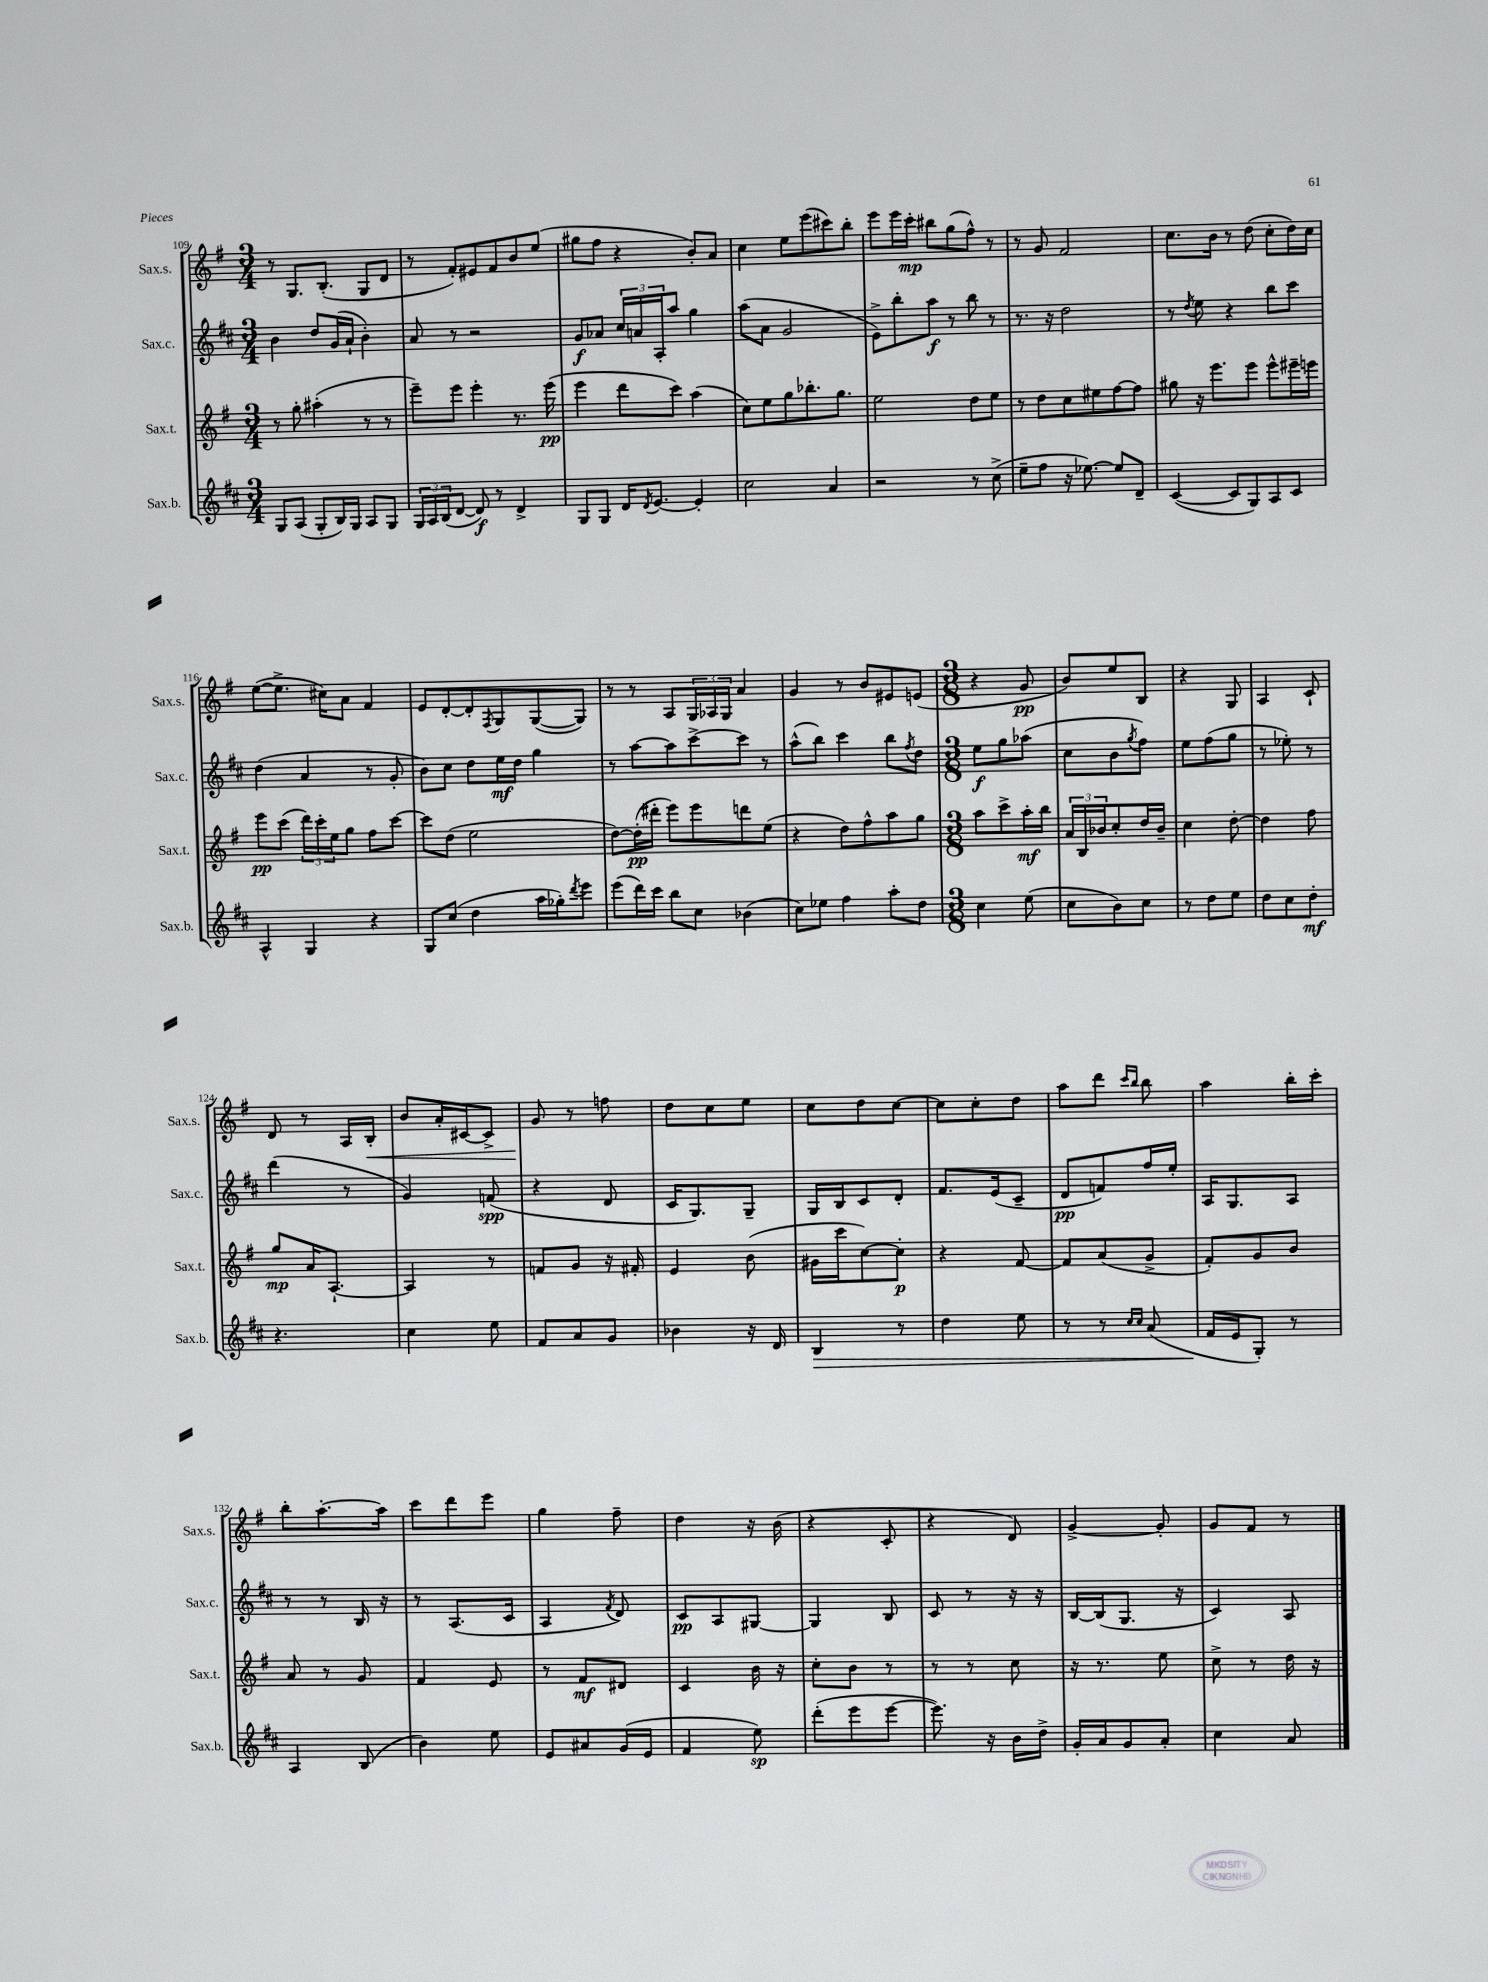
<<
\new StaffGroup <<
\new Staff = "s0" \with { instrumentName = "Sax.s." shortInstrumentName = "Sax.s." } {
    \clef treble \key g \major \numericTimeSignature \time 3/4
    r8 g8. b8.-.( g8 d'8 |
    r8 fis'8-.) eis'8 fis'8 b'8 e''8( |
    gis''8 fis''8 r4 b'8-.) a'8 |
    c''4 e''8 e'''8( cis'''8) b''8-. |
    e'''8 e'''16 c'''16-.\mp bis''8 g''8( fis''8-^) r8 |
    r8 g'8 fis'2 |
    c''8. b'16 r8 d''8( c''8-. d''16) c''16 |
    e''8~( e''8.-> cis''16) a'8 fis'4 |
    e'8 d'8~-. d'8-. \acciaccatura { fis8 } g8 g8~( g8) |
    r8 r8 a8 \tuplet 3/2 { g16 aes16 g16 } a'4 |
    g'4 r8 b'8 eis'8 e'8( |
    \numericTimeSignature \time 3/8 r4 g'8\pp |
    b'8) e''8 b8 |
    r4 g8 |
    a4 c'8-! |
    d'8 r8 a16 b16-.\< |
    b'8 a'16-. cis'16~ cis'8-> |
    g'8\! r8 f''8 |
    d''8 c''8 e''8 |
    c''8 d''8 c''8~ |
    c''8 c''8-. d''8 |
    a''8 d'''8 \grace { c'''16 b''16 } b''8 |
    a''4 b''16-. c'''16-. |
    b''8-. a''8.~-. a''16 |
    c'''8 d'''8 e'''8 |
    g''4 fis''8-- |
    d''4 r16 b'16( |
    r4 c'8-. |
    r4 d'8) |
    g'4~-> g'8-. |
    g'8 fis'8 r8 \bar "|." |
}
\new Staff = "s1" \with { instrumentName = "Sax.c." shortInstrumentName = "Sax.c." } {
    \clef treble \key d \major \numericTimeSignature \time 3/4
    b'4 d''8 g'16( a'16-! b'4-.) |
    a'8 r8 r2 |
    g'8\f aes'8 \tuplet 3/2 { cis''16 a'16 a16-. } a''8 g''4 |
    a''8( a'8 g'2 |
    e'8->) b''8-. a''8\f r8 b''8 r8 |
    r8. r16 d''2 |
    r8 \acciaccatura { d''8 } e''8 r4 b''8 cis'''8 |
    d''4( a'4 r8 g'8-. |
    b'8) cis''8 d''8 e''16\mf d''16 g''4 |
    r8 a''8~ a''8 cis'''8~-> cis'''8 r8 |
    a''8-^( b''8) cis'''4 b''8 \acciaccatura { fis''8 } d''8 |
    \numericTimeSignature \time 3/8 e''8\f g''8 aes''8( |
    cis''8 b'8 \acciaccatura { g''8 } fis''8) |
    e''8 fis''8( g''8 |
    r8 ees''8-.) r8 |
    d'''4( r8 |
    g'4) f'8\spp( |
    r4 d'8 |
    cis'16 g8.) g8-- |
    g16 b16 cis'8 d'8-. |
    fis'8. e'16( cis'8-- |
    d'8\pp f'8) fis''16 e''16-. |
    a16 g8. a8 |
    r8 r8 b16 r16 |
    r8 a8.( cis'16 |
    a4 \acciaccatura { fis'8 } d'8) |
    cis'8\pp a8 gis8~ |
    gis4 b8 |
    cis'8 r8 r16 r16 |
    b16~ b16( g8. r16 |
    cis'4) a8 \bar "|." |
}
\new Staff = "s2" \with { instrumentName = "Sax.t." shortInstrumentName = "Sax.t." } {
    \clef treble \key g \major \numericTimeSignature \time 3/4
    r8 g''8-. ais''4-.( r8 r8 |
    e'''8--) e'''8 e'''4-. r8. e'''16\pp( |
    e'''4 d'''8 c'''8) a''4( |
    c''8) e''8 g''8 bes''8.-. g''8. |
    e''2 d''8 e''8 |
    r8 d''8 c''8 eis''8 fis''8~ fis''8 |
    gis''8 r16 e'''8. e'''8 e'''8-^ eis'''16-- e'''16 |
    e'''8\pp c'''8( \tuplet 3/2 { d'''16) c'''16-. e''16 } g''8 fis''8 c'''8~ |
    c'''8 d''8( e''2 |
    d''8~) d''16-.\pp( dis'''16-. e'''8) e'''8 d'''8 e''8( |
    r4 d''8) fis''8-^ a''8 g''8 |
    \numericTimeSignature \time 3/8 a''8 c'''8-> a''16-.\mf b''16 |
    \tuplet 3/2 { a'16 b16 bes'16 } c''8-. d''16 bes'16-- |
    c''4 d''8~-. |
    d''4 fis''8 |
    g''8\mp a'16 a8.~-! |
    a4 r8 |
    f'8 g'8 r16 fis'16-. |
    e'4 b'8( |
    gis'16 c'''16 c''8~) c''8-.\p |
    r4 fis'8~ |
    fis'8 a'8( g'8-> |
    fis'8-.) g'8 b'8 |
    a'8 r8 g'8 |
    fis'4 e'8 |
    r8 fis'8\mf dis'8 |
    c'4 b'16 r16 |
    c''8-. b'8 r8 |
    r8 r8 c''8 |
    r16 r8. e''8 |
    c''8-> r8 d''16 r16 \bar "|." |
}
\new Staff = "s3" \with { instrumentName = "Sax.b." shortInstrumentName = "Sax.b." } {
    \clef treble \key d \major \numericTimeSignature \time 3/4
    g8 a8( g8-. b16) g16 a8 g8 |
    \tuplet 3/2 { g16 a16 b16( } d'8~ d'8\f) r8 d'4-> |
    g8 g8 d'16 \acciaccatura { d'8 } e'8.~ e'4-. |
    cis''2 a'4 |
    r2 r8 cis''8->( |
    e''8-- fis''8 r16 ees''8.~) ees''8 d'8-- |
    cis'4~( cis'8 g8) a8 cis'8 |
    a4-^ g4 r4 |
    g8 cis''8( d''4 a''16 ges''16-.) \acciaccatura { d'''8 } e'''8 |
    e'''8( d'''16) cis'''16 b''8 cis''8 bes'4( |
    cis''8) ees''8 fis''4 a''8-. d''8 |
    \numericTimeSignature \time 3/8 cis''4 e''8( |
    cis''8 b'8) cis''8 |
    r8 d''8 e''8 |
    d''8 cis''8 d''8-.\mf |
    r4. |
    cis''4 e''8 |
    fis'8 a'8 g'8 |
    bes'4 r16 d'16 |
    b4\> r8 |
    d''4 e''8 |
    r8 r8 \grace { cis''16 cis''16 } a'8( |
    fis'16\! e'16 g8-.) r8 |
    a4 b8( |
    b'4) e''8 |
    e'8 ais'8 g'16( e'16 |
    fis'4 e''8\sp) |
    d'''8-.( e'''8 e'''8~ |
    e'''8.) r16 b'16 d''16-> |
    g'16-. a'16 g'8 a'8-. |
    cis''4 a'8 \bar "|." |
}
>>
>>
\layout { \context { \Score currentBarNumber = #109 } }
